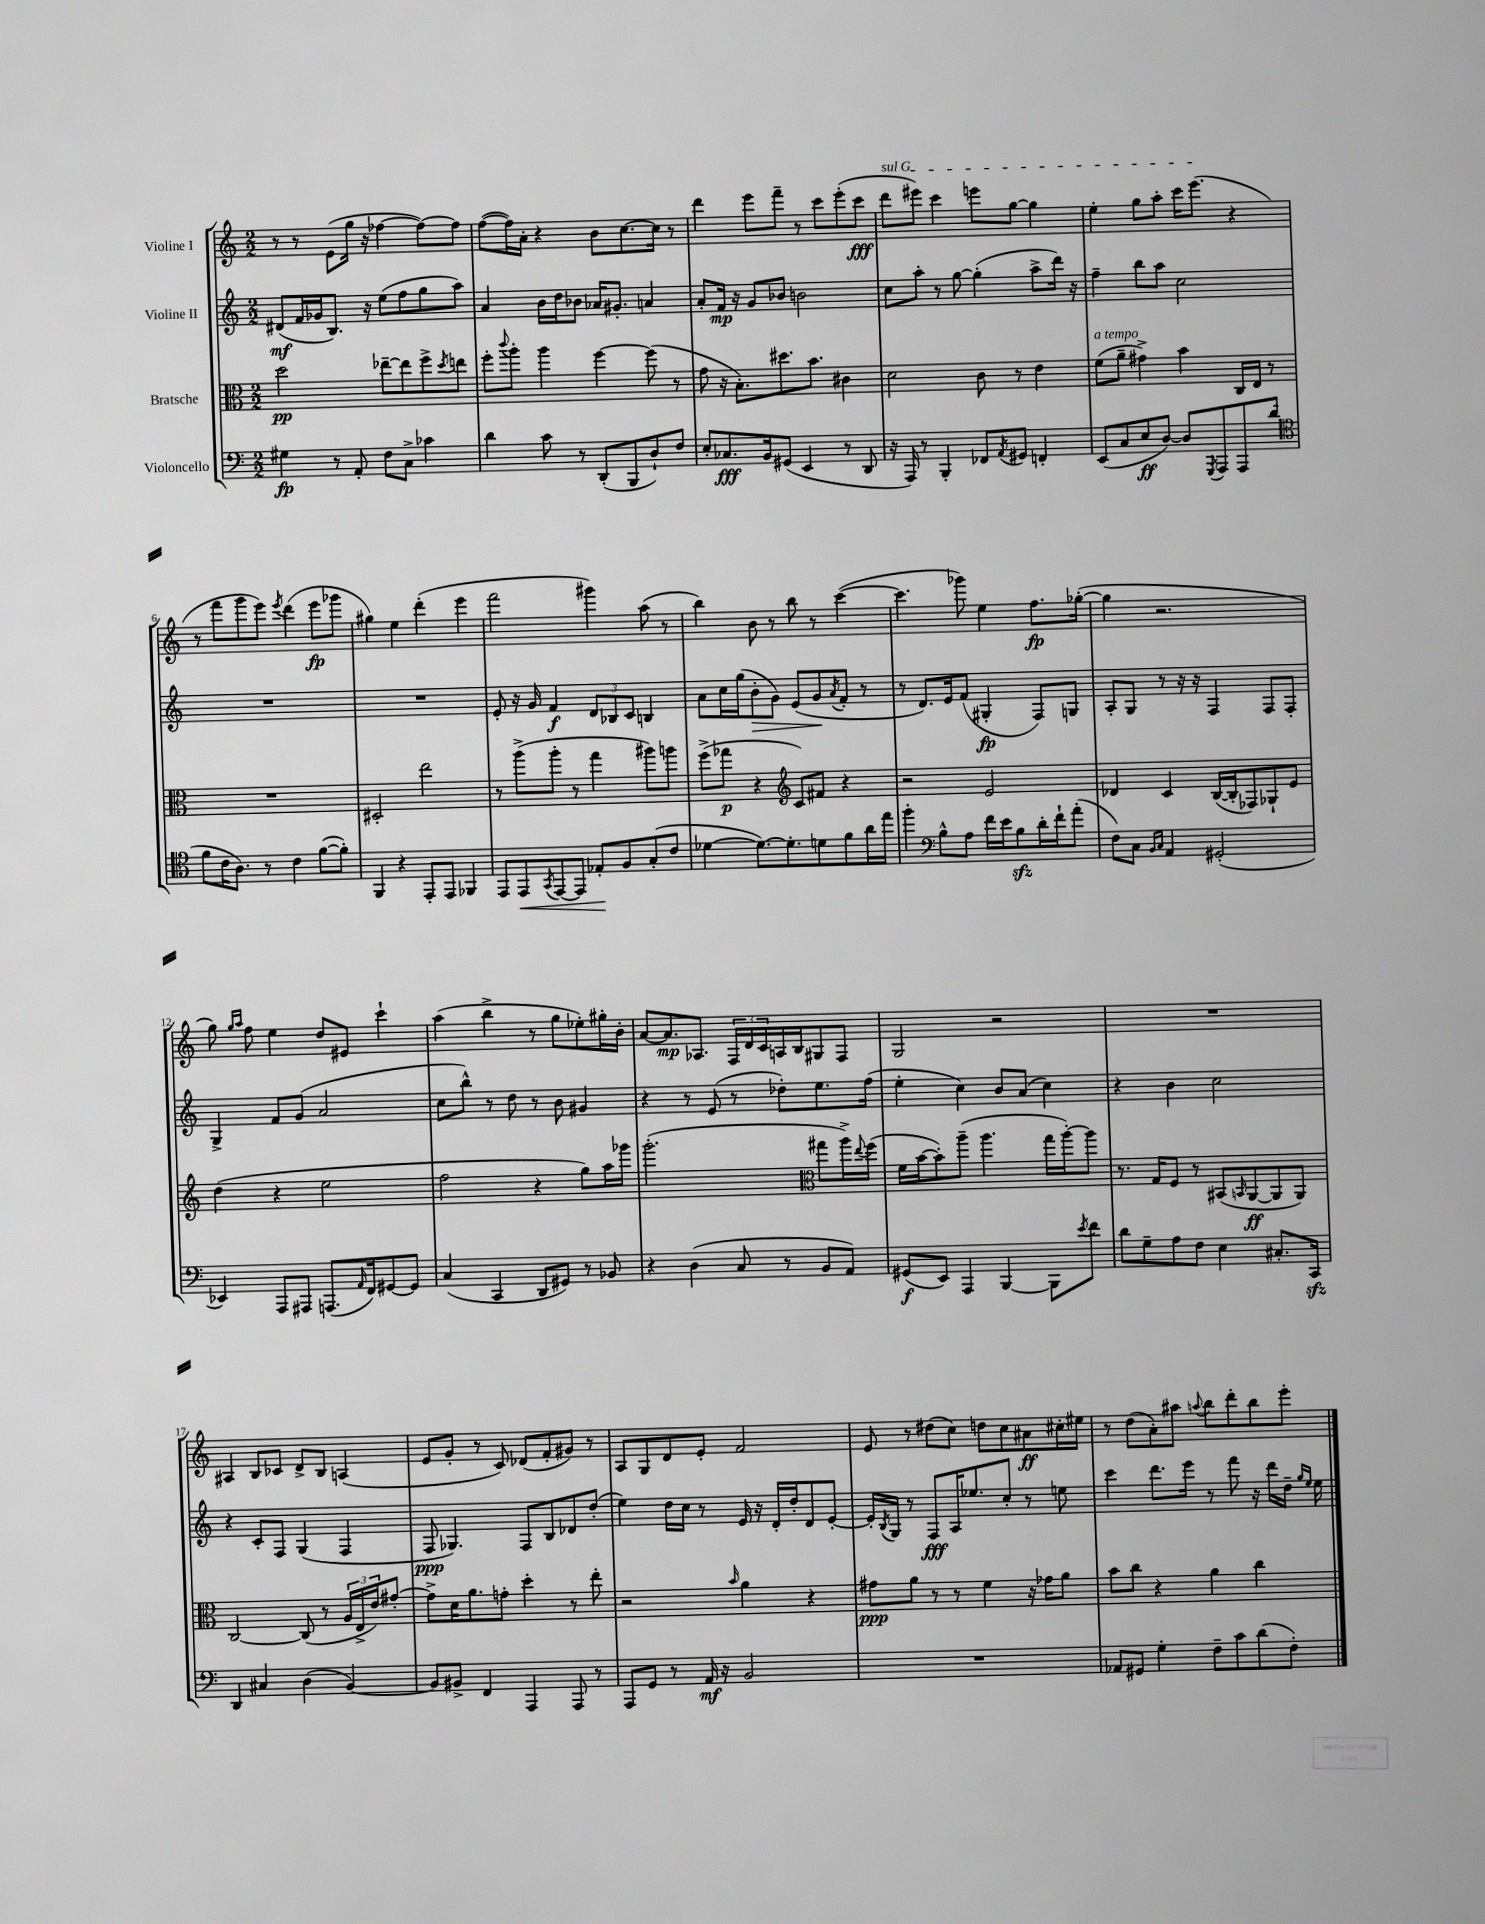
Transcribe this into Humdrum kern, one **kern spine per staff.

**kern	**dynam	**kern	**dynam	**kern	**dynam	**kern	**dynam
*part4	*part4	*part3	*part3	*part2	*part2	*part1	*part1
*staff4	*staff4	*staff3	*staff3	*staff2	*staff2	*staff1	*staff1
*I"Violoncello	*	*I"Bratsche	*	*I"Violine II	*	*I"Violine I	*
*clefF4	*	*clefC3	*	*clefG2	*	*clefG2	*
*k[]	*	*k[]	*	*k[]	*	*k[]	*
*M2/2	*	*M2/2	*	*M2/2	*	*M2/2	*
=1	=1	=1	=1	=1	=1	=1	=1
4G#X\	fp	2dd\	pp	(8d#X/L	mf	8r	.
.	.	.	.	16f/L	.	8r	.
.	.	.	.	16g-X/J	.	.	.
8r	.	.	.	8.B/J)	.	(8e\L	.
8AA'/	.	.	.	.	.	16gg\Jk	.
.	.	.	.	16r	.	16r	.
8F\L	.	[8ee-X~\L	.	(8ee\L	.	[4ff-X\	.
8C^\J	.	8ee-\]	.	8ff\	.	.	.
4c-X\	.	8ff^\	.	8gg\	.	8ff-\L_)	.
.	.	8qdd/	.	.	.	.	.
.	.	8een\J	.	8aa\J)	.	8ff-\J]	.
=2	=2	=2	=2	=2	=2	=2	=2
4d\	.	8ff'\L	.	4a/	.	([8ff\L	.
.	.	8qqccc/	.	.	.	.	.
.	.	8aa'\J	.	.	.	16ff\L])	.
.	.	.	.	.	.	16a'\JJ	.
8c\	.	4aa\	.	16b\LL	.	4r	.
.	.	.	.	16dd\J	.	.	.
8r	.	.	.	8b-X\J	.	.	.
(8DD'/L	.	[4ff\	.	16a-X/KL	.	8b\L	.
.	.	.	.	8.g#X'/J	.	.	.
8BBB/	.	.	.	.	.	[8.cc\	.
8D`/)	.	(8ff\]	.	4an/	.	.	.
.	.	.	.	.	.	16cc\Jk]	.
8F/J	.	8r	.	.	.	8r	.
=3	=3	=3	=3	=3	=3	=3	=3
8E'/L	.	8g\	.	8a'/L	.	4ddd\	.
8.C-X/	fff	16r	.	16f/Jk	mp	.	.
.	.	8.B'\L)	.	16r	.	.	.
.	.	.	.	8g/L	.	8eee\L	.
16BB/k	.	.	.	.	.	.	.
(8GG#X/J	.	8.dd#X\	.	8b-X/J	.	8fff~\J	.
4EE/	.	.	.	2bn\	.	8r	.
.	.	8.b\J	.	.	.	.	.
.	.	.	.	.	.	8ccc\L	.
8r	.	4c#X\	.	.	.	(8eee'\	.
8DD/	.	.	.	.	.	8ccc\J	fff
=4	=4	=4	=4	=4	=4	=4	=4
!	!	!	!	!	!	!LO:TX:a:i:t=sul G	!
16r	.	2d\	.	8cc\L	.	8ddd\L	.
16AAA/)	.	.	.	.	.	.	.
8r	.	.	.	8aa'\J	.	8eee#X\J)	.
4BBB'/	.	.	.	8r	.	4ccc\	.
.	.	.	.	[8gg\	.	.	.
8FF-X/L	.	8c\	.	(4gg'\]	.	8eeen\L	.
8qAA/	.	.	.	.	.	.	.
8GG#X/J	.	8r	.	.	.	[8gg\J	.
4FFn'/	.	4e\	.	8aa^\L	.	4gg\]	.
.	.	.	.	16ddd\Jk)	.	.	.
.	.	.	.	16r	.	.	.
=5	=5	=5	=5	=5	=5	=5	=5
!	!	!LO:TX:a:i:t=a tempo	!	!	!	!	!
(8EE/L	.	(8f\L	.	4ff~\	.	4ee'\	.
8C/	.	8a~\J	.	.	.	.	.
8E/	ff	4g#X^\)	.	8bb\L	.	8gg\L	.
[8D/J)	.	.	.	8aa\J	.	8aa'\J	.
8D/L]	.	4b\	.	2cc\	.	16ccc\KL	.
.	.	.	.	.	.	(8.eee\J	.
8qGGG/	.	.	.	.	.	.	.
8AAA/	.	.	.	.	.	.	.
8AAA/	.	16C/LL	.	.	.	4r	.
.	.	16E/JJ	.	.	.	.	.
(8d/J	.	8r	.	.	.	.	.
!!LO:LB:g=z
=6	=6	=6	=6	=6	=6	=6	=6
*clefC4	*	*	*	*	*	*	*
8f\L	.	1r	.	1r	.	8r	.
16c\K	.	.	.	.	.	8fff\L	.
8.A\J)	.	.	.	.	.	.	.
.	.	.	.	.	.	8ggg\	.
8r	.	.	.	.	.	8eee\J)	.
.	.	.	.	.	.	8qeee/	.
4c\	.	.	.	.	.	(4ddd\	.
([8f\L	.	.	.	.	.	8eee\L	fp
8f'\J])	.	.	.	.	.	8ggg-X\J	.
=7	=7	=7	=7	=7	=7	=7	=7
4FF/	.	2D#X'/	.	1r	.	4gg#X\)	.
4r	.	.	.	.	.	4ee\	.
8EE'/L	.	2ee\	.	.	.	(4ddd'\	.
8EE/J	.	.	.	.	.	.	.
4FF-X/	.	.	.	.	.	4eee\	.
=8	=8	=8	=8	=8	=8	=8	=8
8EE/L	.	8r	.	8e'/	.	2fff\	.
!	!LO:HP:b	!	!	!	!	!	!
8EE/	<	(8aa^\L	.	16r	.	.	.
.	.	.	.	16g/	.	.	.
8qGG/	.	.	.	.	.	.	.
[8EE/	.	8aa'\J	.	4f/	f	.	.
8EE/J]	.	8r	.	.	.	.	.
8E-X'/L	.	4gg\	.	12d/L	.	4ggg#X\)	.
.	.	.	.	12B-X/	.	.	.
8F/	[	.	.	.	.	.	.
.	.	.	.	12c/J	.	.	.
(8G'/	.	8aa#X\L)	.	4Bn/	.	(8aa\	.
8c/J	.	8aan\J	.	.	.	8r	.
=9	=9	=9	=9	=9	=9	=9	=9
[4d-X\	.	(8ff^\L	.	8a\L	.	4bb\)	.
.	.	8gg-X\J	p	16cc\L	.	.	.
.	.	.	.	(16gg\J	.	.	.
!	!	!	!	!	!LO:HP:b	!	!
8.d-\L_)	.	4r	.	8b'\	>	8b\	.
.	.	.	.	8g\J)	.	8r	.
8.d-'\]	.	.	.	.	.	.	.
*	*	*clefG2	*	*	*	*	*
.	.	8c/L)	.	(8e/L	.	8bb\	.
8dn\	.	8f#X/J	.	8g/	.	8r	.
.	.	.	.	8qa/	.	.	.
8f\	.	4r	.	8f'/J	]	([4ccc\	.
16a\L	.	.	.	8r	.	.	.
16ee\JJ	.	.	.	.	.	.	.
=10	=10	=10	=10	=10	=10	=10	=10
4ff'\	.	2r	.	8r	.	4.ccc\]	.
.	.	.	.	8.d/L)	.	.	.
*clefF4	*	*	*	*	*	*	*
8B^^\L	.	.	.	.	.	.	.
.	.	.	.	16e/k	.	.	.
8A\J	.	.	.	(8f/J	.	8ggg-X\)	.
16f\LL	.	2e/	.	4G#X'/	fp	4ee\	.
16e\J	.	.	.	.	.	.	.
8Bzz\	.	.	.	.	.	.	.
16d'\L	.	.	.	8F/L)	.	8.ff\L	fp
16f`\J	.	.	.	.	.	.	.
(8a'\J	.	.	.	8Gn/J	.	.	.
.	.	.	.	.	.	([16gg-X'\Jk	.
=11	=11	=11	=11	=11	=11	=11	=11
8F\L)	.	4d-X/	.	8A'/L	.	4gg-\]	.
8C\J	.	.	.	8G/J	.	.	.
16qqBB/LL	.	.	.	.	.	.	.
16qqC/JJ	.	.	.	.	.	.	.
4AA/	.	4c/	.	8r	.	2.r	.
.	.	.	.	16r	.	.	.
.	.	.	.	16r	.	.	.
(2GG#X'/	.	([16B/LL	.	4F/	.	.	.
.	.	16B'/J]	.	.	.	.	.
.	.	8F-X/)	.	.	.	.	.
.	.	8G-X`/	.	8F/L	.	.	.
.	.	8e/J	.	8F'/J	.	.	.
!!LO:LB:g=z
=12	=12	=12	=12	=12	=12	=12	=12
4EE-X/)	.	(4dd\	.	4G^/	.	8gg\)	.
.	.	.	.	.	.	16qqgg/LL	.
.	.	.	.	.	.	16qqaa/JJ	.
.	.	.	.	.	.	8ff\	.
8AAA/L	.	4r	.	8f/L	.	4ee\	.
8AAA#X/J	.	.	.	(8g/J	.	.	.
(8.AAAn/L	.	2ee\	.	2a/	.	8dd/L	.
.	.	.	.	.	.	8e#X/J	.
16qqAA/	.	.	.	.	.	.	.
16FF/k)	.	.	.	.	.	.	.
[8GG#X/	.	.	.	.	.	4ccc`\	.
8GG#/J]	.	.	.	.	.	.	.
=13	=13	=13	=13	=13	=13	=13	=13
(4C/	.	2ff\	.	8cc\L	.	(4aa\	.
.	.	.	.	8bb^^\J)	.	.	.
4CC/	.	.	.	8r	.	4bb^\	.
.	.	.	.	8dd\	.	.	.
8DD/L	.	4r	.	8r	.	8r	.
8GG#X/J)	.	.	.	8b\	.	8gg\L	.
8r	.	8gg\L)	.	4g#X/	.	8ee-X'\)	.
8BB-X/	.	16aa\L	.	.	.	16gg#X'\L	.
.	.	16ggg-X\JJ	.	.	.	16b'\JJ	.
=14	=14	=14	=14	=14	=14	=14	=14
4r	.	(2.ggg'\	.	4r	.	[8a/L	.
.	.	.	.	.	.	8.a/]	mp
(4D\	.	.	.	8r	.	.	.
.	.	.	.	.	.	8.A-X/J	.
.	.	.	.	(8e/	.	.	.
8C/	.	.	.	8r	.	24F/LL	.
.	.	.	.	.	.	24d/	.
.	.	.	.	.	.	24c/	.
8r	.	.	.	8dd-X'\L)	.	16An/	.
.	.	.	.	.	.	16B/J	.
*	*	*clefC3	*	*	*	*	*
8BB/L	.	8gg#X\L	.	8.ee\	.	8G#X/	.
8AA/J)	.	16aa^\L)	.	.	.	8F/J	.
.	.	8qqee/	.	.	.	.	.
.	.	(16ff\JJ	.	(16ff\Jk	.	.	.
=15	=15	=15	=15	=15	=15	=15	=15
(8GG#X/L	f	16f\LL	.	4ee'\	.	2G/	.
.	.	[16b\J	.	.	.	.	.
8EE/J)	.	8b'\])	.	.	.	.	.
4AAA/	.	(8aa~\J	.	4cc\)	.	.	.
.	.	4.aa\	.	.	.	.	.
[4BBB/	.	.	.	8b/L	.	2r	.
.	.	.	.	(8a/J	.	.	.
8BBB\L]	.	16gg\LL	.	4cc\)	.	.	.
.	.	[16aa'\J)	.	.	.	.	.
8qe/	.	.	.	.	.	.	.
8f\J	.	8aa\J]	.	.	.	.	.
=16	=16	=16	=16	=16	=16	=16	=16
8d\L	.	8.r	.	4r	.	1r	.
8G~\	.	.	.	.	.	.	.
.	.	16G/KL	.	.	.	.	.
8A\	.	8F/J	.	4b\	.	.	.
8F\J	.	8r	.	.	.	.	.
4E\	.	(8BB#X/L	.	2cc\	.	.	.
.	.	16qqBBn/	.	.	.	.	.
.	.	[8AA/	ff	.	.	.	.
8.C#X'/L	.	8AA/]	.	.	.	.	.
.	.	8AA/J)	.	.	.	.	.
16CCzz/Jk	.	.	.	.	.	.	.
!!LO:LB:g=z
=17	=17	=17	=17	=17	=17	=17	=17
4DD/	.	[2C/	.	4r	.	4A#X/	.
4C#X/	.	.	.	8c'/L	.	8B/L	.
.	.	.	.	8F/J	.	8c-X/J	.
(4D\	.	(8C/]	.	(4G/	.	8d^/L	.
.	.	8r	.	.	.	8B/J	.
[4BB/)	.	24A/LL	.	4F/	.	(4An/	.
.	.	24E^/	.	.	.	.	.
.	.	24e/J)	.	.	.	.	.
.	.	[8g#X'/J	.	.	.	.	.
=18	=18	=18	=18	=18	=18	=18	=18
8BB/L]	.	8g#^\L]	.	8F/	ppp	8e/L	.
8BB#X^/J	.	16d\K	.	4.G-X/)	.	8g'/J	.
.	.	8.a\	.	.	.	.	.
4FF/	.	.	.	.	.	8r	.
.	.	8gn'\J	.	.	.	8c/)	.
4AAA/	.	4dd'\	.	8F/L	.	(8d-X/L	.
.	.	.	.	8B/	.	8f'/	.
8AAA/	.	8r	.	8d-X/	.	8g#X/J)	.
8r	.	8ee'\	.	(8dd'/J	.	8r	.
=19	=19	=19	=19	=19	=19	=19	=19
8AAA/L	.	2r	.	4ee\)	.	8A/L	.
8GG/J	.	.	.	.	.	8G/	.
8r	.	.	.	16dd\LL	.	8d/	.
.	.	.	.	16cc\JJ	.	.	.
16AA/	mf	.	.	8r	.	8e'/J	.
16r	.	.	.	.	.	.	.
.	.	16qqb/	.	.	.	.	.
2BB/	.	4a\	.	16e/	.	2f/	.
.	.	.	.	16r	.	.	.
.	.	.	.	16d'/LL	.	.	.
.	.	.	.	16dd'/J	.	.	.
.	.	4r	.	8d/	.	.	.
.	.	.	.	[8e'/J	.	.	.
=20	=20	=20	=20	=20	=20	=20	=20
1r	.	8g#X\L	ppp	16e'/LL]	.	8e/	.
.	.	.	.	8qB/	.	.	.
.	.	.	.	16G/JJ	.	.	.
.	.	8a\J	.	8r	.	8r	.
.	.	8r	.	8F/L	fff	(8dd#X\L	.
.	.	8r	.	16A/K	.	8cc\J)	.
.	.	.	.	8.ee-X/	.	.	.
.	.	4f\	.	.	.	8ddn\L	.
.	.	.	.	8cc'/J	.	8cc\	.
.	.	16r	.	8r	.	8a#X\	ff
.	.	16g-X\KL	.	.	.	.	.
.	.	8a\J	.	8een\	.	16cc#X'\L	.
.	.	.	.	.	.	16ee#X\JJ	.
=21	=21	=21	=21	=21	=21	=21	=21
8AA-X/L	.	8b\L	.	4ccc\	.	8r	.
8GG#X/J	.	8cc\J	.	.	.	(8dd\L	.
4G'\	.	4r	.	8.ddd\L	.	8a'\)	.
.	.	.	.	.	.	8aa#X\J	.
.	.	.	.	16eee\Jk	.	.	.
.	.	.	.	.	.	8qqaan/	.
8F~\L	.	4a\	.	8r	.	8bb\L	.
8c\	.	.	.	8fff\	.	8ddd'\	.
(8d\	.	4cc\	.	16r	.	8bb\	.
.	.	.	.	16ddd\LL	.	.	.
8F'\J)	.	.	.	16dd~\JJ	.	8eee'\J	.
.	.	.	.	16qqgg/LL	.	.	.
.	.	.	.	16qqee/JJ	.	.	.
.	.	.	.	16ee\	.	.	.
==	==	==	==	==	==	==	==
*-	*-	*-	*-	*-	*-	*-	*-
